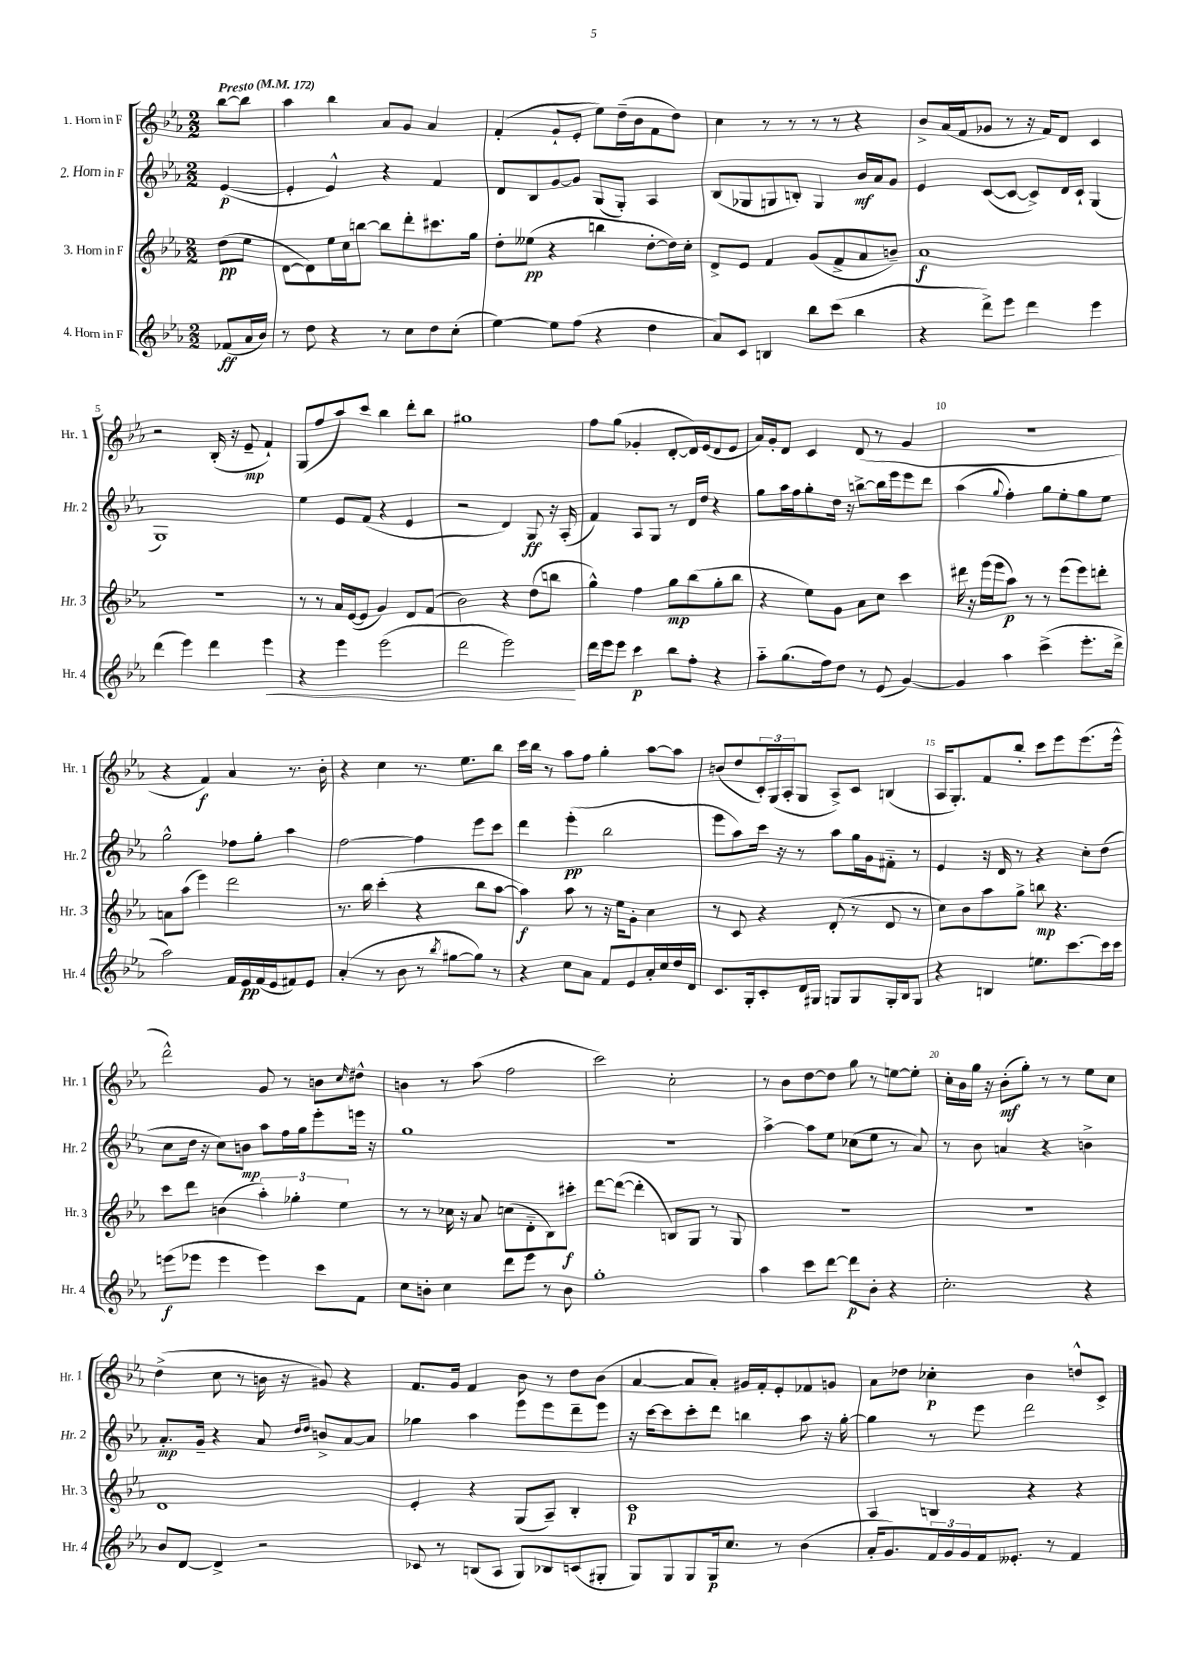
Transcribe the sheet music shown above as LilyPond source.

<<
\new StaffGroup <<
\new Staff = "s0" \with { instrumentName = "1. Horn in F" shortInstrumentName = "Hr. 1" } {
    \clef treble \key ees \major \numericTimeSignature \time 2/2 \partial 4 \tempo "Presto" 4 = 172
    bes''8~ bes''8 |
    aes''4 bes''4 aes'8 g'8 aes'4 |
    f'4-.( g'8-! ees'8-. ees''8) d''16--( bes'16 f'8 d''8) |
    c''4 r8 r8 r8 r8 r4 |
    bes'8-> aes'16( f'16 ges'8 r8 r16 f'16) d'8 c'4 |
    r2 bes16-.( r16 ees'8--\mp f'4-!) |
    g8( f''8 aes''8) c'''8 bes''4 d'''8-. bes''8 |
    gis''1 |
    f''8 g''8( ges'4-. d'8~-. d'16) ees'16( d'8 ees'8 |
    aes'16) g'16-. d'8 c'4 d'8( r8 g'4 |
    R1 |
    r4 f'4\f) aes'4 r8. bes'16-. |
    r4 c''4 r8. ees''8. bes''8 |
    c'''16 bes''16 r8 aes''8 f''8 g''4-. aes''8~ aes''8 |
    b'8( d''8 \tuplet 3/2 { c'16-.) g16( aes16-. } g8 aes8->) c'8 b4( |
    aes16 g8.-.) f'8 bes''8-. c'''8 ees'''8 ees'''8.( ees'''16-^ |
    d'''2-^) g'8 r8 b'8 \grace { c''16 } dis''8-^ |
    b'4 r8 aes''8( f''2 |
    c'''2) c''2-. |
    r8 bes'8 d''8~ d''8 g''8 r8 e''8~ e''8-. |
    c''16-. bes'16 g''16 r16 bes'8-.\mf( g''8-.) r8 r8 ees''8 c''8 |
    d''4->( c''8 r8 b'16 r16 gis'8) r4 |
    f'8. g'16 f'4 bes'8 r8 d''8 bes'8( |
    aes'4~ aes'8 aes'8-.) gis'16 f'16-. ees'8-. fes'8 g'8 |
    aes'8 des''8 ces''4-.\p bes'4 d''8-^ c'8-> \bar "|." |
}
\new Staff = "s1" \with { instrumentName = "2. Horn in F" shortInstrumentName = "Hr. 2" } {
    \clef treble \key ees \major \numericTimeSignature \time 2/2 \partial 4
    ees'4~\p( |
    ees'4-. ees'4-^) r4 f'4 |
    d'8 bes8 g'8~ g'8 g8( g8-.) aes4 |
    bes8( ges8 g8 b8-.) g4 bes'16\mf aes'16 g'8 |
    ees'4 c'8~( c'8~ c'8->) d'16 c'16-! g4( |
    g1) |
    ees''4 ees'8 f'8( r4 ees'4 |
    r2 d'4) g8\ff r16 aes16-.( |
    f'4) aes8 g8 r8 d'16 d''16 r4 |
    g''8 aes''16 f''16 g''8-. d''16 r16 b''8~-> b''16 ees'''16 ees'''8 d'''8 |
    aes''4( \appoggiatura { g''8 } f''4-.) g''8 ees''8-. g''8 ees''8 |
    g''2-^ fes''8 g''8-. aes''4 |
    f''2~ f''4 ees'''8 c'''8 |
    d'''4 ees'''4-.\pp( bes''2 |
    ees'''8 aes''8) c'''16 r16 r8 aes''8 g''16 g'16 fis'8-_ r8 |
    ees'4 r16 d'16 r8 r4 c''8-. d''8( |
    c''8 d''16 r16 c''8) b'8\mp aes''8 f''16 g''16 ees'''8-. e'''16 r16 |
    g''1 |
    R1 |
    aes''4~-> aes''8 ees''8 ces''8( ees''8 r8 aes'8) |
    r8 bes'8 a'4 r4 b'4-> |
    aes'8.-.\mp g'16-- r4 aes'8 \grace { d''16 d''16 } b'8-> aes'8~ aes'8 |
    ges''4 aes''4 ees'''8 ees'''8 d'''8-- ees'''8 |
    r16 c'''16~ c'''8 c'''8-. d'''8 b''4 aes''8 r16 g''16~-. |
    g''4 r8 ees'''8 d'''2 \bar "|." |
}
\new Staff = "s2" \with { instrumentName = "3. Horn in F" shortInstrumentName = "Hr. 3" } {
    \clef treble \key ees \major \numericTimeSignature \time 2/2 \partial 4
    d''8\pp( ees''8 |
    d'8~ d'8) ees''16 c''16 b''8~ b''8 d'''8-. cis'''8. g''16 |
    d''8-. eeses''8\pp( r4 b''4 d''8~-. d''16) c''16-. |
    d'8-> ees'8 f'4 g'8( f'8-> aes'8 b'8--) |
    aes'1\f |
    R1 |
    r8 r8 aes'16 ees'16~( ees'8 g'4) d'8 f'8( |
    bes'2) r4 d''8( b''8 |
    g''4-^) f''4 g''8\mp bes''8( g''8-. bes''8 |
    r4 ees''8) g'8 aes'8 c''8 c'''4 |
    dis'''16 r16 ees'''16( ees'''16 aes''8\p) r8 r8 ees'''8( ees'''8) d'''8-. |
    a'8 aes''8( ees'''4) d'''2 |
    r8. bes''16 c'''4-.( r4 bes''8 aes''8~ |
    aes''4\f) aes''8 r8 r16 ees''16 g'8-. c''4 |
    r8 c'8 r4 d'8-.( r8 d'8 r8 |
    c''8) bes'8 aes''8 g''8-> b''8\mp r4. |
    c'''8 d'''8 b'4( \tuplet 3/2 { aes''4-.) ges''4-. ees''4 } |
    r8 r8 ces''16 r16 aes'8 c''8( d'8-_ bes8) cis'''8-.\f |
    d'''8~ d'''8~( d'''4-. b8) g8 r8 g8 |
    R1 |
    R1 |
    d'1 |
    ees'4-. r4 g8( aes8--) bes4-. |
    c'1\p |
    aes4 b4 r4 r4 \bar "|." |
}
\new Staff = "s3" \with { instrumentName = "4. Horn in F" shortInstrumentName = "Hr. 4" } {
    \clef treble \key ees \major \numericTimeSignature \time 2/2 \partial 4
    fes'8\ff( aes'16 bes'16) |
    r8 d''8 r4 r8 c''8 d''8 c''8-.( |
    ees''4~) ees''8 f''8( r4 d''4 |
    aes'8) c'8 b4 bes''8 c'''8( bes''4 |
    r4 d'''8->) ees'''8 d'''4 ees'''4 |
    d'''4( ees'''4) d'''4 ees'''4\< |
    r4 ees'''4 ees'''2( |
    d'''2 ees'''2\!) |
    d'''16 ees'''16 ees'''8 c'''4\p bes''8 f''8-. r4 |
    aes''8-_ g''8.( f''16) d''8 r8 ees'8( g'4~) |
    g'4 aes''4 c'''4->( ees'''8.-. d'''16-> |
    aes''2) f'16 ees'16\pp f'16( ees'16 fis'8) ees'8 |
    aes'4-.( r8 bes'8 r8 \acciaccatura { bes''8 } gis''8~ gis''8) r8 |
    r4 c''8 aes'8 f'8 ees'8 aes'16-. c''16 d''16 d'16 |
    c'8. g16-. c'8-. d'16 gis16 g8 g8 g16-. bes16 g8 |
    r4 b4 e''8. c'''8.~ c'''16 c'''16 |
    e'''8\f( ees'''8 ees'''4 ees'''4) c'''8 f'8 |
    c''8 b'8-. c''4 d'''8 ees'''8 r8 b'8 |
    g''1-. |
    aes''4 c'''8 d'''8~ d'''8\p bes'8-. r4 |
    c''2.-. r4 |
    bes'8 d'8~ d'4-> r2 |
    ces'8 r8 b8( aes8 g8) bes8 c'8( gis8-. |
    g8) g8 g8 g16\p c''8. r8 bes'4( |
    aes'16-. g'8.) \tuplet 3/2 { f'16 g'16 g'16 } f'16 eeses'8.-. r8 f'4 \bar "|." |
}
>>
>>
\layout { \context { \Score \override BarNumber.break-visibility = ##(#f #t #t) barNumberVisibility = #(every-nth-bar-number-visible 5) } }
